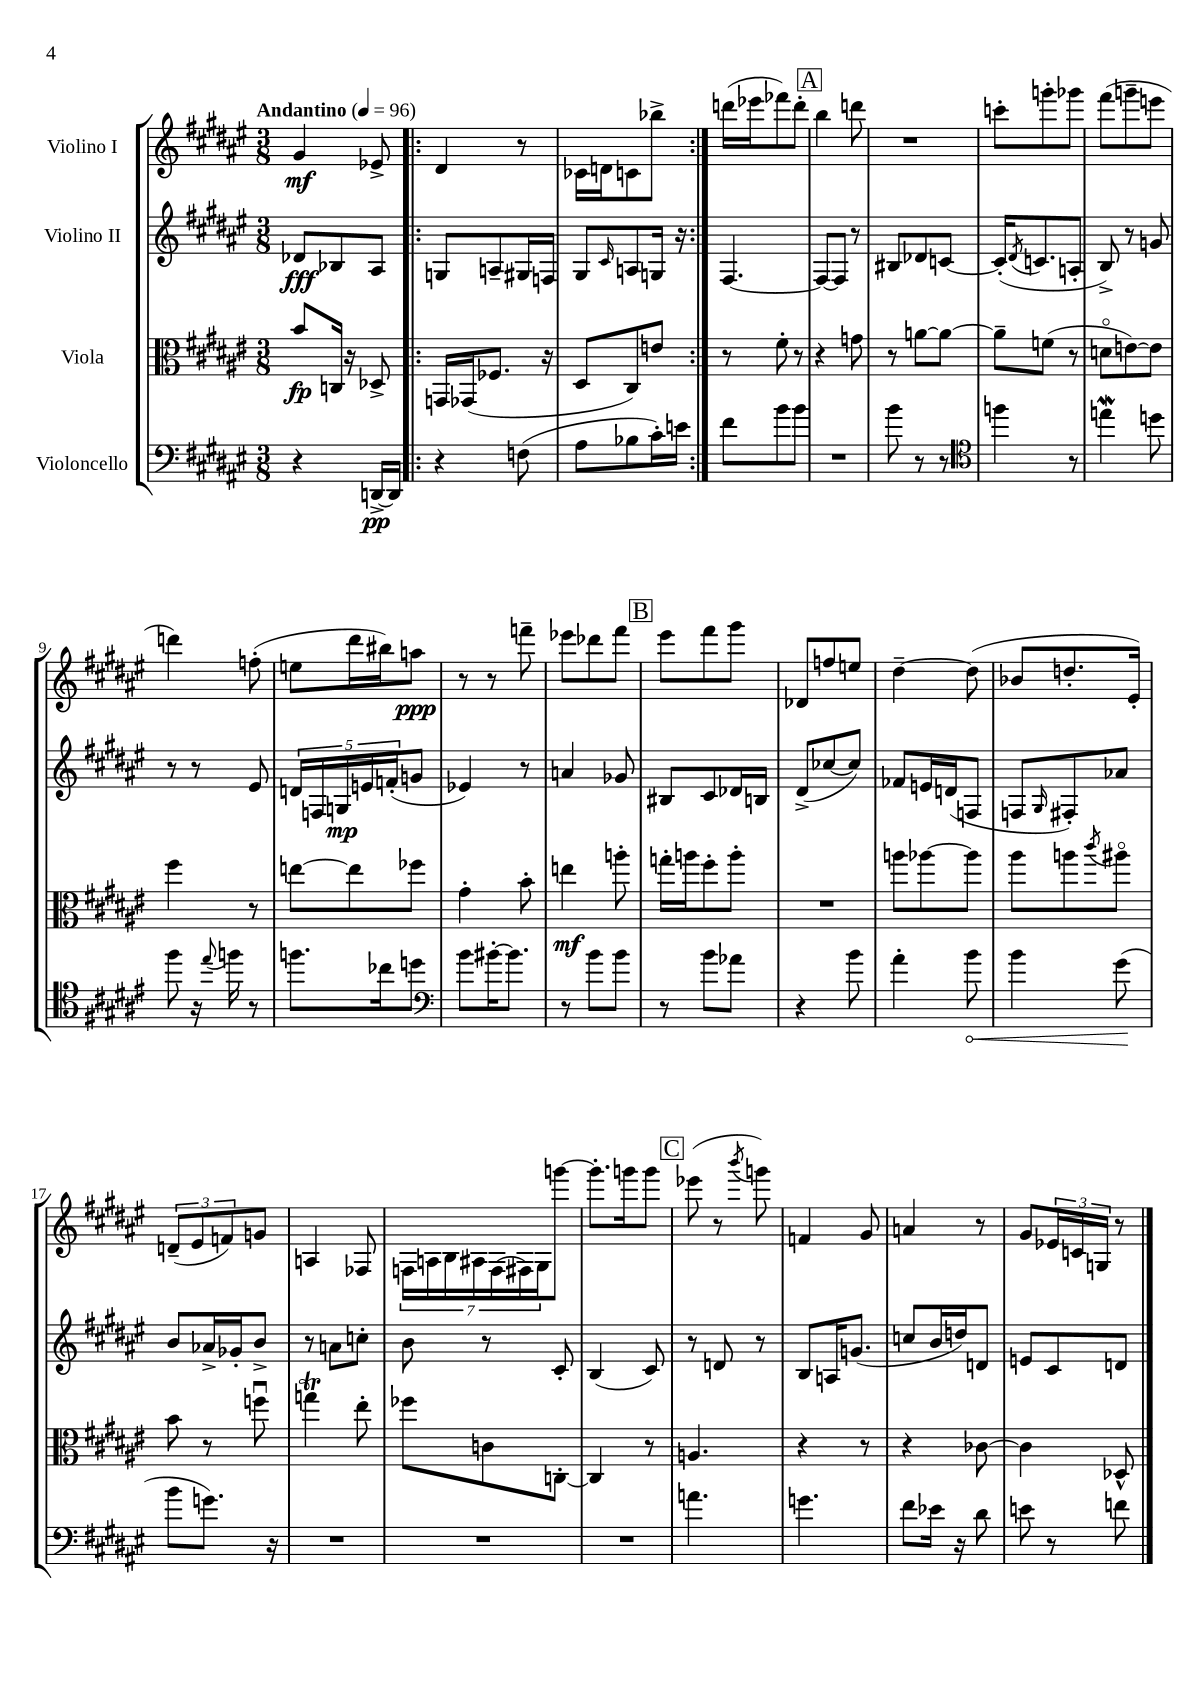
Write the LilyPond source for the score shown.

<<
\new StaffGroup <<
\new Staff = "s0" \with { instrumentName = "Violino I" } {
    \clef treble \key fis \major \numericTimeSignature \time 3/8 \tempo "Andantino" 4 = 96
    gis'4\mf ees'8-> |
    \repeat volta 2 { dis'4 r8 |
    ces'16 d'16 c'8 bes''8-> | }
    d'''16( ees'''16 fes'''8) d'''8-. |
    \mark \markup { \box "A" } b''4 d'''8 |
    R4. |
    c'''8-. g'''8-. ges'''8 |
    fis'''8( g'''8-- e'''8 |
    d'''4) f''8-.( |
    e''8 dis'''16 bis''16) a''8\ppp |
    r8 r8 f'''8-- |
    ees'''8 des'''8 fis'''8 |
    \mark \markup { \box "B" } eis'''8 fis'''8 gis'''8 |
    des'8 f''8 e''8 |
    dis''4~-- dis''8( |
    bes'8 d''8.-. eis'16-.) |
    \tuplet 3/2 { d'8--( eis'8 f'8) } g'8 |
    a4 fes8 |
    \tuplet 7/4 { f16 a16 b16 ais16 f16( fis16) gis16 } g'''8~ |
    g'''8.-. g'''16 g'''8 |
    \mark \markup { \box "C" } ees'''8( r8 \acciaccatura { b'''8 } g'''8) |
    f'4 gis'8 |
    a'4 r8 |
    gis'8 \tuplet 3/2 { ees'16 c'16 g16 } r8 \bar "|." |
}
\new Staff = "s1" \with { instrumentName = "Violino II" } {
    \clef treble \key fis \major \numericTimeSignature \time 3/8
    des'8\fff bes8 ais8 |
    \repeat volta 2 { g8 a8-- gis16 f16 |
    gis8 \grace { cis'16 } a8 g16 r16 | }
    fis4.~ |
    \mark \markup { \box "A" } fis8~ fis8 r8 |
    bis8 des'8 c'8~ |
    c'16-.( \acciaccatura { dis'8 } c'8. a8-. |
    b8->) r8 g'8 |
    r8 r8 eis'8 |
    \tuplet 5/4 { d'16 f16 g16\mp e'16 f'16-.( } g'8 |
    ees'4) r8 |
    a'4 ges'8 |
    \mark \markup { \box "B" } bis8 cis'8 des'16 b16 |
    dis'8->( ces''8~ ces''8) |
    fes'8 e'16 d'16( f8 |
    f8 \grace { gis16 } fis8-.) aes'8 |
    b'8 aes'16-> ges'16-. b'8-> |
    r8 a'8 c''8-. |
    b'8 r8 cis'8-. |
    b4( cis'8) |
    \mark \markup { \box "C" } r8 d'8 r8 |
    b8 a16 g'8.( |
    c''8 b'16 d''16) d'8 |
    e'8 cis'8 d'8 \bar "|." |
}
\new Staff = "s2" \with { instrumentName = "Viola" } {
    \clef alto \key fis \major \numericTimeSignature \time 3/8
    b'8\fp c16 r16 des8-> |
    \repeat volta 2 { g,16 ges,16( fes8. r16 |
    dis8 cis8) e'8 | }
    r8 fis'8-. r8 |
    \mark \markup { \box "A" } r4 g'8 |
    r8 a'8~ a'8~ |
    a'8-- f'8( r8 |
    d'8\flageolet e'8~) e'8 |
    fis''4 r8 |
    e''8~ e''8 fes''8 |
    gis'4-. b'8-. |
    e''4\mf a''8-. |
    \mark \markup { \box "B" } g''16-. a''16 fis''8-. a''8-. |
    R4. |
    a''8 aes''8~ aes''8 |
    ais''8 a''8 \acciaccatura { cis'''8 } ais''8\flageolet |
    b'8 r8 f''8\downbow |
    g''4\trill eis''8-. |
    fes''8 c'8 c8~-. |
    c4 r8 |
    \mark \markup { \box "C" } a4. |
    r4 r8 |
    r4 ces'8~ |
    ces'4 des8-^ \bar "|." |
}
\new Staff = "s3" \with { instrumentName = "Violoncello" } {
    \clef bass \key fis \major \numericTimeSignature \time 3/8
    r4 d,16~->\pp d,16 |
    \repeat volta 2 { r4 f8( |
    ais8 bes8 cis'16-.) e'16 | }
    fis'8 b'8 b'8 |
    \mark \markup { \box "A" } R4. |
    b'8 r8 r8 |
    \clef tenor f''4 r8 |
    e''4\mordent d''8 |
    fis''8 r16 \appoggiatura { eis''8 } f''16 r8 |
    f''8. ces''16 d''8 |
    \clef bass b'8 bis'16~-. bis'8. |
    r8 b'8 b'8 |
    \mark \markup { \box "B" } r8 b'8 aes'8 |
    r4 b'8 |
    ais'4-. \once \override Hairpin.circled-tip = ##t b'8\< |
    b'4 gis'8\!( |
    b'8 g'8.) r16 |
    R4. |
    R4. |
    R4. |
    \mark \markup { \box "C" } a'4. |
    g'4. |
    fis'8 ees'16 r16 dis'8 |
    e'8 r8 f'8 \bar "|." |
}
>>
>>
